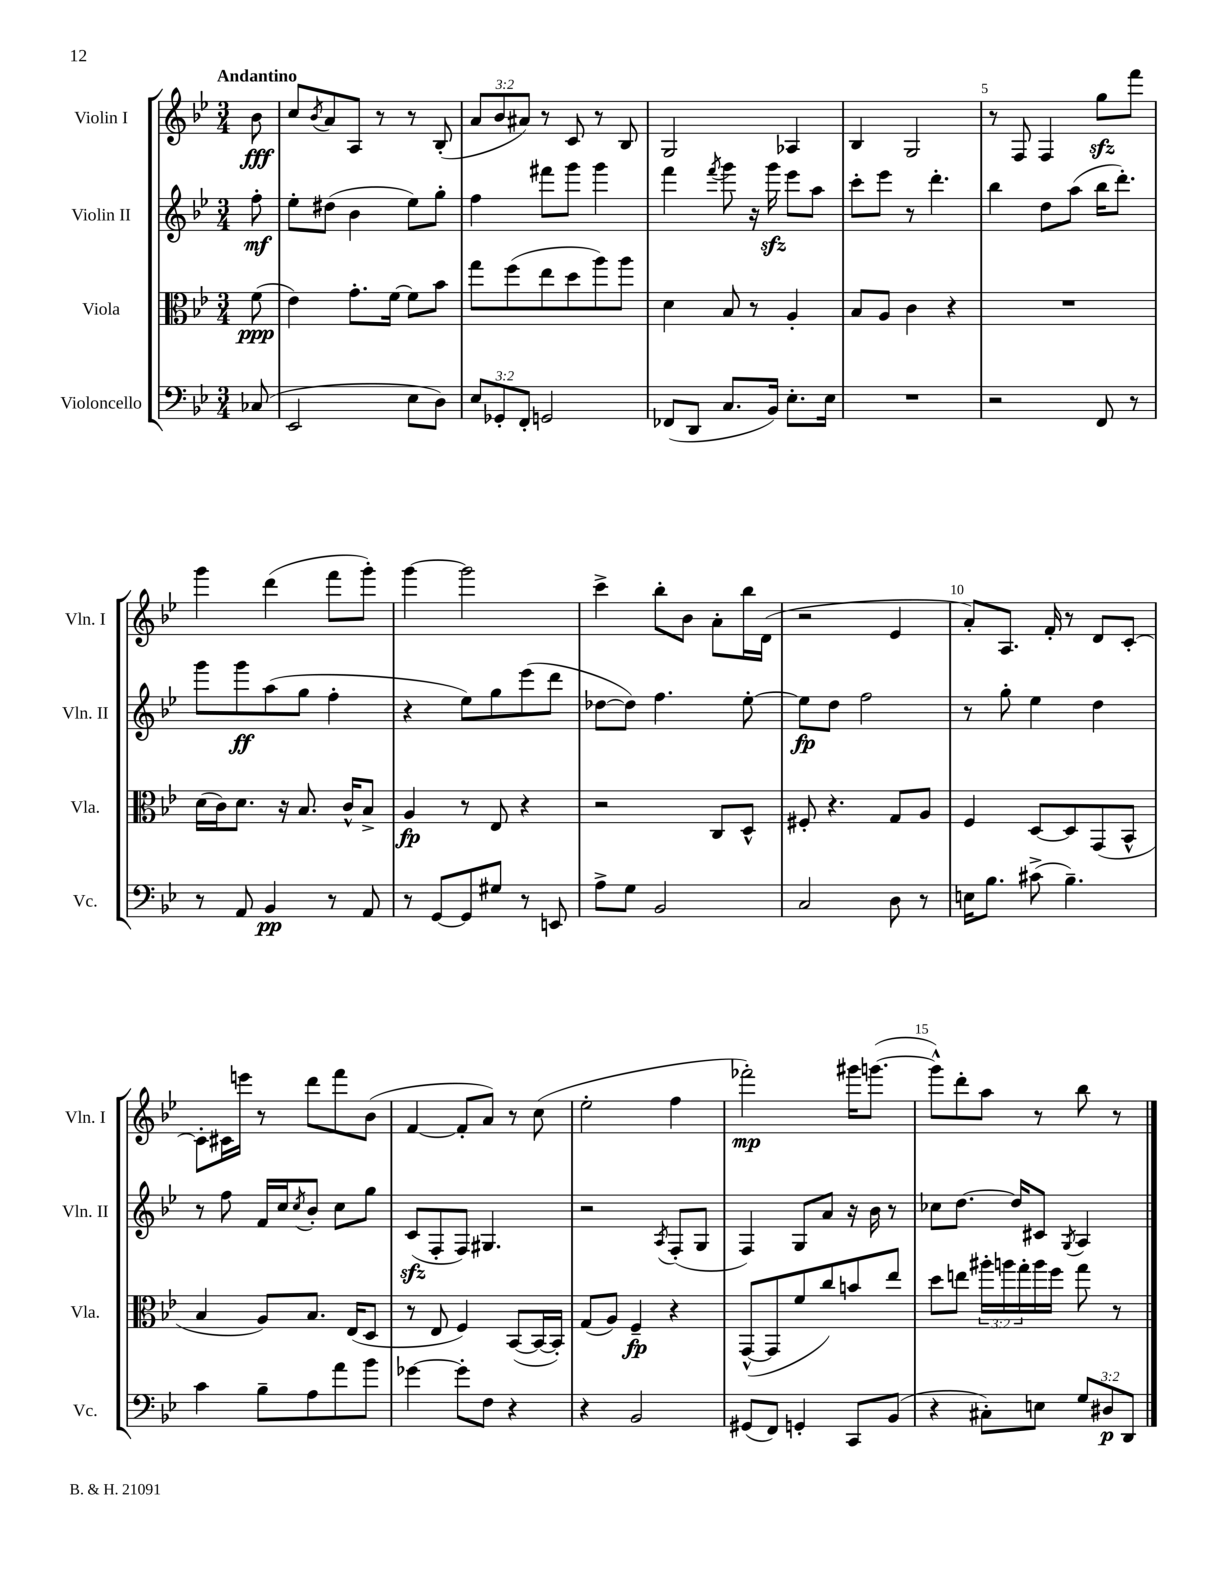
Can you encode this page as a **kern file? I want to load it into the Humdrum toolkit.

**kern	**kern	**kern	**kern
*staff4	*staff3	*staff2	*staff1
*clefF4	*clefC3	*clefG2	*clefG2
*k[b-e-]	*k[b-e-]	*k[b-e-]	*k[b-e-]
*M3/4	*M3/4	*M3/4	*M3/4
(8C-	(8f	8ff'	8b-
=	=	=	=
2EE-	4e-)	8ee-'	8cc
.	.	.	8qb-
.	.	(8dd#	8a
.	8.g'	4b-	8A
.	.	.	8r
.	[16f	.	.
8E-	8f]	8ee-)	8r
8D)	8b-	8gg'	(8B-'
=	=	=	=
12E-	8gg	4ff	12a
12GG-'	.	.	12b-
.	(8ff	.	.
12FF'	.	.	12a#)
2GG	8ee-	8fff#	8r
.	8dd	8ggg	8c
.	8aa)	4ggg	8r
.	8aa	.	8B-
=	=	=	=
(8FF-	4d	4fff	2G
8DD	.	.	.
.	.	8qfff	.
8.C	8B-	8ggg	.
.	8r	16r	.
16BB-)	.	16ggg	.
8.E-'	4A'	8eee-	4A-
.	.	8aa	.
16E-	.	.	.
=	=	=	=
2.r	8B-	8ccc'	4B-
.	8A	8eee-	.
.	4c	8r	2G
.	.	4.ddd'	.
.	4r	.	.
=	=	=	=
2r	2.r	4bb-	8r
.	.	.	8F
.	.	8dd	4F
.	.	(8aa	.
8FF	.	16bb-	8gg
.	.	8.ddd')	.
8r	.	.	8fff
=	=	=	=
8r	(16d	8ggg	4ggg
.	16c)	.	.
8AA	8.d	8ggg	.
4BB-	.	(8aa	(4ddd
.	16r	.	.
.	8.B-	8gg	.
8r	.	4ff'	8fff
.	16c^^	.	.
8AA	8B-^	.	8ggg')
=	=	=	=
8r	4A	4r	[4ggg
[8GG	.	.	.
8GG]	8r	8ee-)	2ggg]
8G#	8E-	8gg	.
8r	4r	(8eee-	.
8EE	.	8ddd	.
=	=	=	=
8A^	2r	[8dd-	4ccc^
8G	.	8dd-])	.
2BB-	.	4.ff	8bb-'
.	.	.	8b-
.	8C	.	8a'
.	8D^^	[8ee-'	16bb-
.	.	.	(16d
=	=	=	=
2C	8F#'	8ee-]	2r
.	4.r	8dd	.
.	.	2ff	.
8D	8G	.	4e-
8r	8A	.	.
=	=	=	=
16E	4F	8r	8a')
8.B-	.	.	.
.	.	8gg'	8.A
(8c#^	[8D	4ee-	.
.	.	.	16f'
4.B-~)	8D]	.	8r
.	(8GG	4dd	8d
.	8BB-^^	.	[8c'
=	=	=	=
4c	4B-	8r	8c']
.	.	8ff	16c#
.	.	.	16eee
8B-~	8A)	16f	8r
.	.	16cc	.
.	.	8qcc	.
8A	8.B-	8b-'	8ddd
8a	.	8cc	8fff
.	(16E-	.	.
8b-	8D	8gg	(8b-
=	=	=	=
[4g-	8r	(8c	[4f
.	8E-	8F'	.
8g-']	4F)	8F)	8f']
8F	.	4.G#	8a)
4r	([8BB-	.	8r
.	16BB-_	.	(8cc
.	16BB-'])	.	.
=	=	=	=
4r	(8G	2r	2ee-'
.	8A)	.	.
2BB-	4F~	.	.
.	.	8qA	.
.	4r	(8F'	4ff
.	.	8G	.
=	=	=	=
(8GG#	([8GG^^	4F)	2fff-')
8FF)	8GG]	.	.
4GG'	8f	8G	.
.	8cc)	8a	.
8CC	8b	16r	16ggg#
.	.	16b-	([8.ggg
(8BB-	8ee-	8r	.
=	=	=	=
4r	8dd	8cc-	8ggg^^])
.	8ee	[8.dd	8ddd'
8C#')	24aa#'	.	8aa
.	24aa	.	.
.	.	16dd]	.
.	24gg'	.	.
8E	16aa	8c#	8r
.	16ff	.	.
.	.	8qG	.
12G	8gg	4A	8bb-
12D#	.	.	.
.	8r	.	8r
12DD	.	.	.
==	==	==	==
*-	*-	*-	*-
